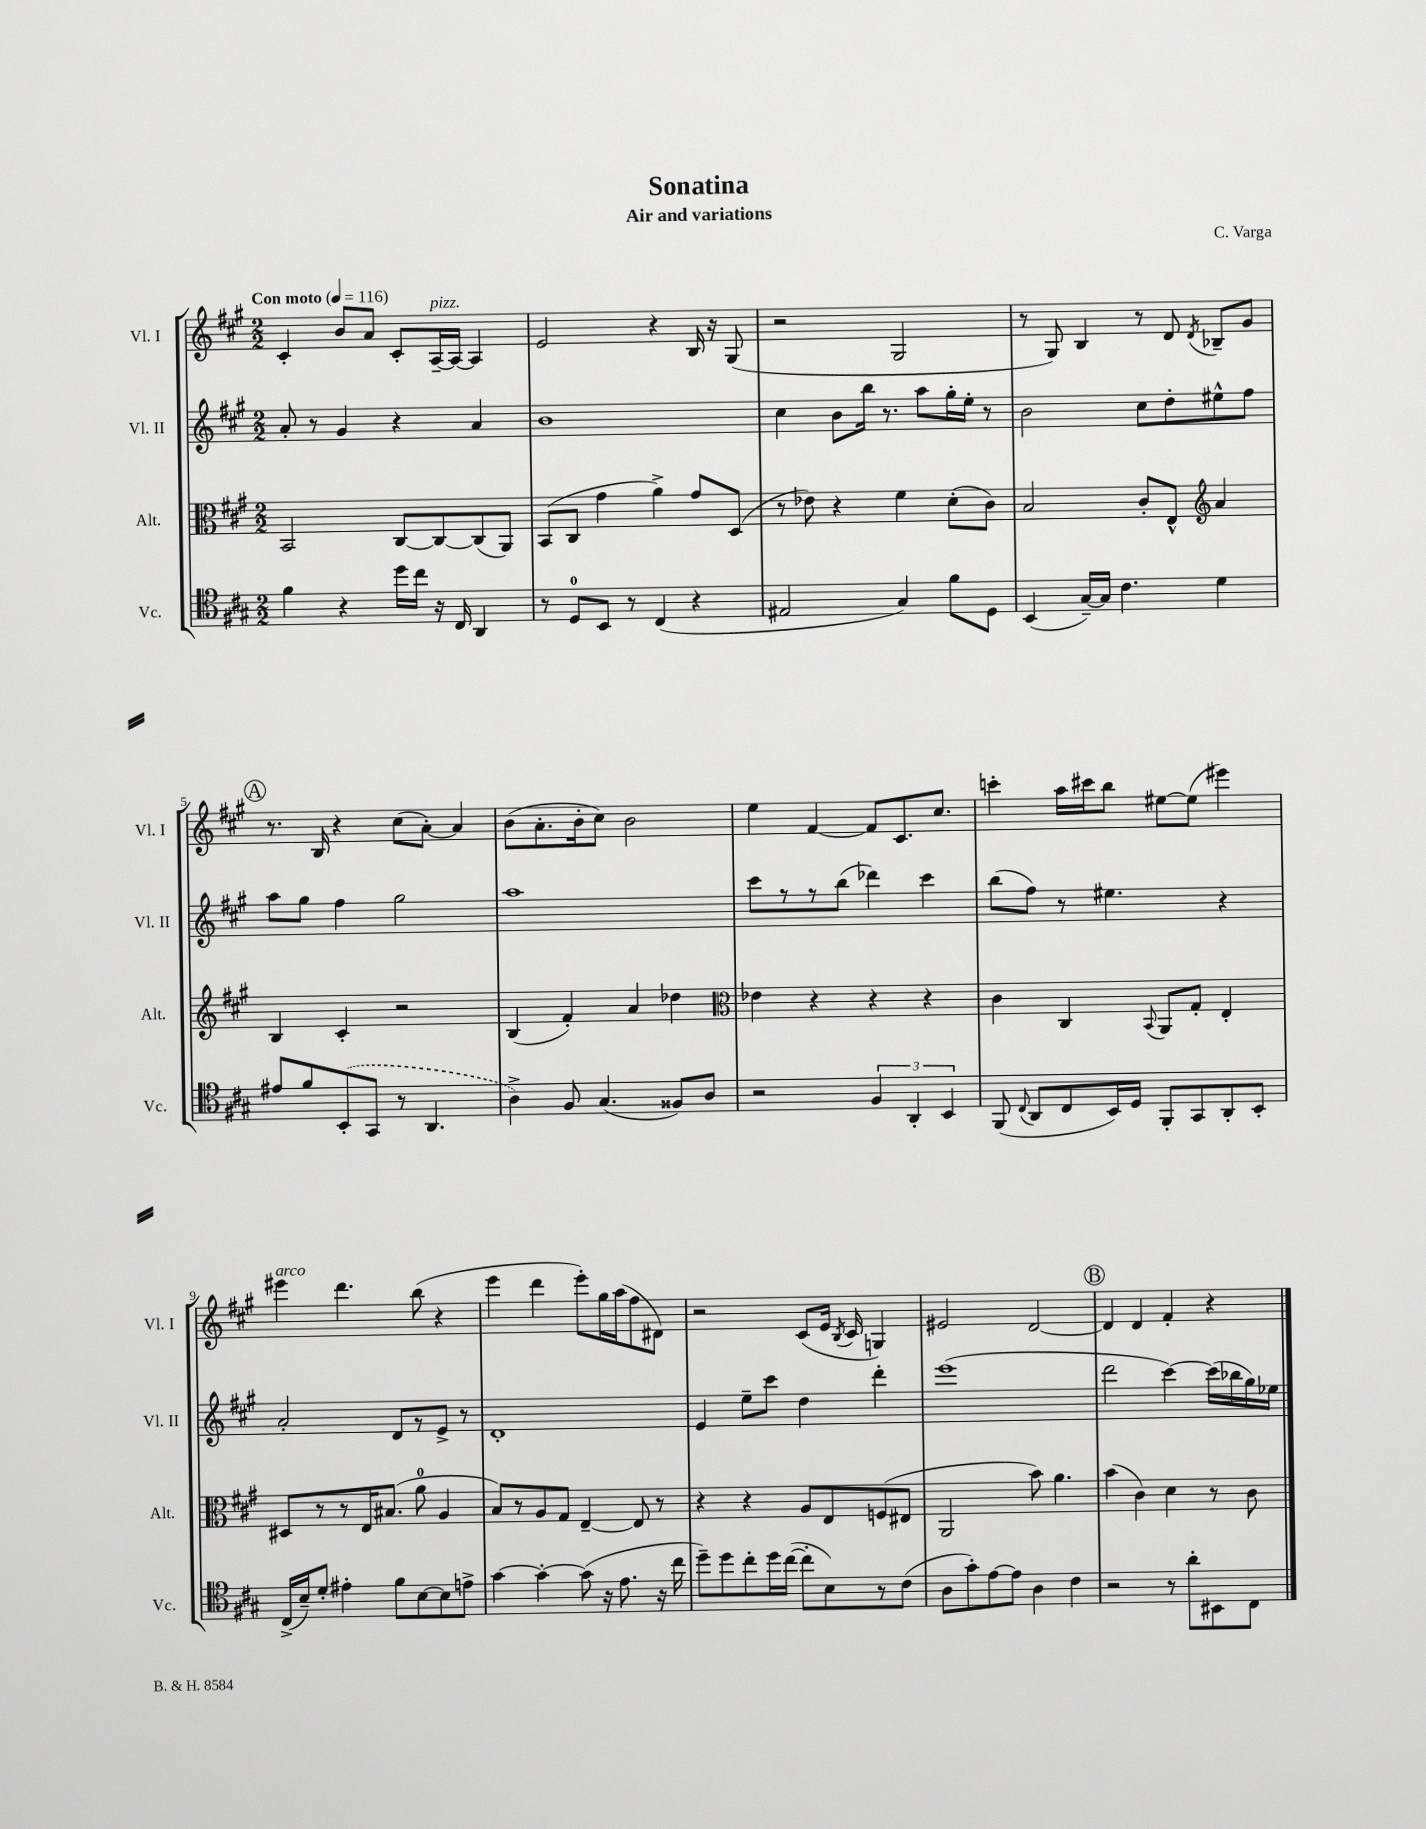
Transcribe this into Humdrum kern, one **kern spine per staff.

**kern	**kern	**kern	**kern
*staff4	*staff3	*staff2	*staff1
*clefC4	*clefC3	*clefG2	*clefG2
*k[f#c#g#]	*k[f#c#g#]	*k[f#c#g#]	*k[f#c#g#]
*M2/2	*M2/2	*M2/2	*M2/2
*MM116	*MM116	*MM116	*MM116
4f#\	2BB/	8a'/	4c#'/
.	.	8r	.
4r	.	4g#/	8b/L
.	.	.	8a/J
16dd\LL	[8C#/L	4r	8c#'/L
16cc#\JJ	.	.	.
16r	8C#/_	.	[16A~/L
16C#/	.	.	16A/_JJ
4AA/	(8C#/]	4a/	4A/]
.	8AA/J)	.	.
=	=	=	=
8r	(8BB/L	1b	2e/
8D/L	8C#/J	.	.
8BB/J	4g#\	.	.
8r	.	.	.
(4C#/	4a^\)	.	4r
4r	8g#/L	.	16B/
.	.	.	16r
.	(8D/J	.	(8G#/
=	=	=	=
2E#/	8r	4cc#\	2r
.	8e-\)	.	.
.	4r	8b\L	.
.	.	16bb\Jk	.
.	.	8.r	.
4G#/)	4f#\	.	2G#/
.	.	8aa\L	.
8f#\L	(8d'\L	16gg#'\L	.
.	.	16ee'\JJ	.
8D\J	8c#\J)	8r	.
=	=	=	=
(4BB/	2B/	2b\	8r
.	.	.	8G#/)
[16G#~/LL)	.	.	4B/
16G#/]JJ	.	.	.
4.c#\	.	.	.
.	8c#'/L	8cc#\L	8r
.	8E^^/J	8dd'\	8d/
*	*clefG2	*	*
.	.	.	8qd/
4d\	4a/	8ee#^^\	8B-~/L
.	.	8ff#\J	8g#/J
=	=	=	=
8e#/L	4B/	8aa\L	8.r
8f#/	.	8gg#\J	.
.	.	.	16B/
(8BB'/	4c#'/	4ff#\	4r
8GG#/J	.	.	.
8r	2r	2gg#\	(8cc#\L
4.AA/	.	.	[8a'\J)
.	.	.	4a/]
=	=	=	=
4A^\)	(4B/	1aa	(8b\L
.	.	.	8.a'\
8F#/	4f#'/)	.	.
.	.	.	16b'\k
(4.G#/	.	.	8cc#\J)
.	4a/	.	2b\
8F##/L)	4dd-\	.	.
8A/J	.	.	.
=	=	=	=
*	*clefC3	*	*
2r	4e-\	8ccc#\L	4ee\
.	.	8r	.
.	4r	8r	[4f#/
.	.	(8bb\J	.
6F#/	4r	4ddd-\)	8f#/]L
.	.	.	8.c#/
6AA'/	.	.	.
.	4r	4ccc#\	.
.	.	.	8.cc#/J
6BB/	.	.	.
=	=	=	=
(8FF#/	4c#\	(8bb\L	4ccc'\
8qqC#/	.	.	.
8AA/L	.	8ff#\J)	.
8C#/	4C#/	8r	16aa\LL
.	.	.	16ccc#\J
16BB/L)	.	4.ee#\	8bb\J
16D/JJ	.	.	.
.	8qqBB/	.	.
8FF#'/L	8AA/L	.	[8ee#\L
8GG#/	8G#'/J	.	(8ee#\]J
8AA'/	4E'/	4r	4eee#\)
8BB'/J	.	.	.
=	=	=	=
(16C#^/LL	8D#/L	2a'/	4eee#\
16B~/J)	.	.	.
8d'/J	8r	.	.
4e#'\	8r	.	4.ddd\
.	16E/K	.	.
.	(8.B#/J	.	.
8f#\L	.	8d/L	.
[8B\	8a\	8r	(8bb\
8B\]	4A/	8e^/J	4r
8e^\J	.	8r	.
=	=	=	=
[4g#\	8B/L)	1d'	4eee\
.	8r	.	.
4g#'\_	8A/	.	4ddd\
.	8G#/J	.	.
(8g#\]	[4E~/	.	8eee'\L)
16r	.	.	16gg#\L
8.e\	.	.	(16aa\J
.	8E/]	.	8ff#\
16r	8r	.	8d#\J)
16cc#\	.	.	.
=	=	=	=
8dd~\L)	4r	4e/	2r
8dd\	.	.	.
8cc#'\	4r	8ee~\L	.
16dd\L	.	8ccc#\J	.
([16cc#\JJ	.	.	.
8cc#'\]L	8A/L	4dd\	(8c#/L
8B\)	8E/	.	16e/Jk
.	.	.	8qB/
.	.	.	16c#/
8r	(8F/	4ddd'\	4G/)
(8c#\J	8E#/J	.	.
=	=	=	=
8A\L	2AA/	(1eee	2e#/
8g#'\)	.	.	.
[8e\	.	.	.
8e\]J	.	.	.
4A\	8b\)	.	[2d/
.	4.a\	.	.
4c#\	.	.	.
=	=	=	=
2r	(4b\	2ddd\	4d/]
.	4c#\)	.	4d/
8r	4d\	[4ccc#\)	4f#'/
8a'\L	.	.	.
8BB#\	8r	(16ccc#\]LL	4r
.	.	16bb-\	.
8C#\J	8c#\	16gg#\)	.
.	.	16ee-\JJ	.
==	==	==	==
*-	*-	*-	*-
